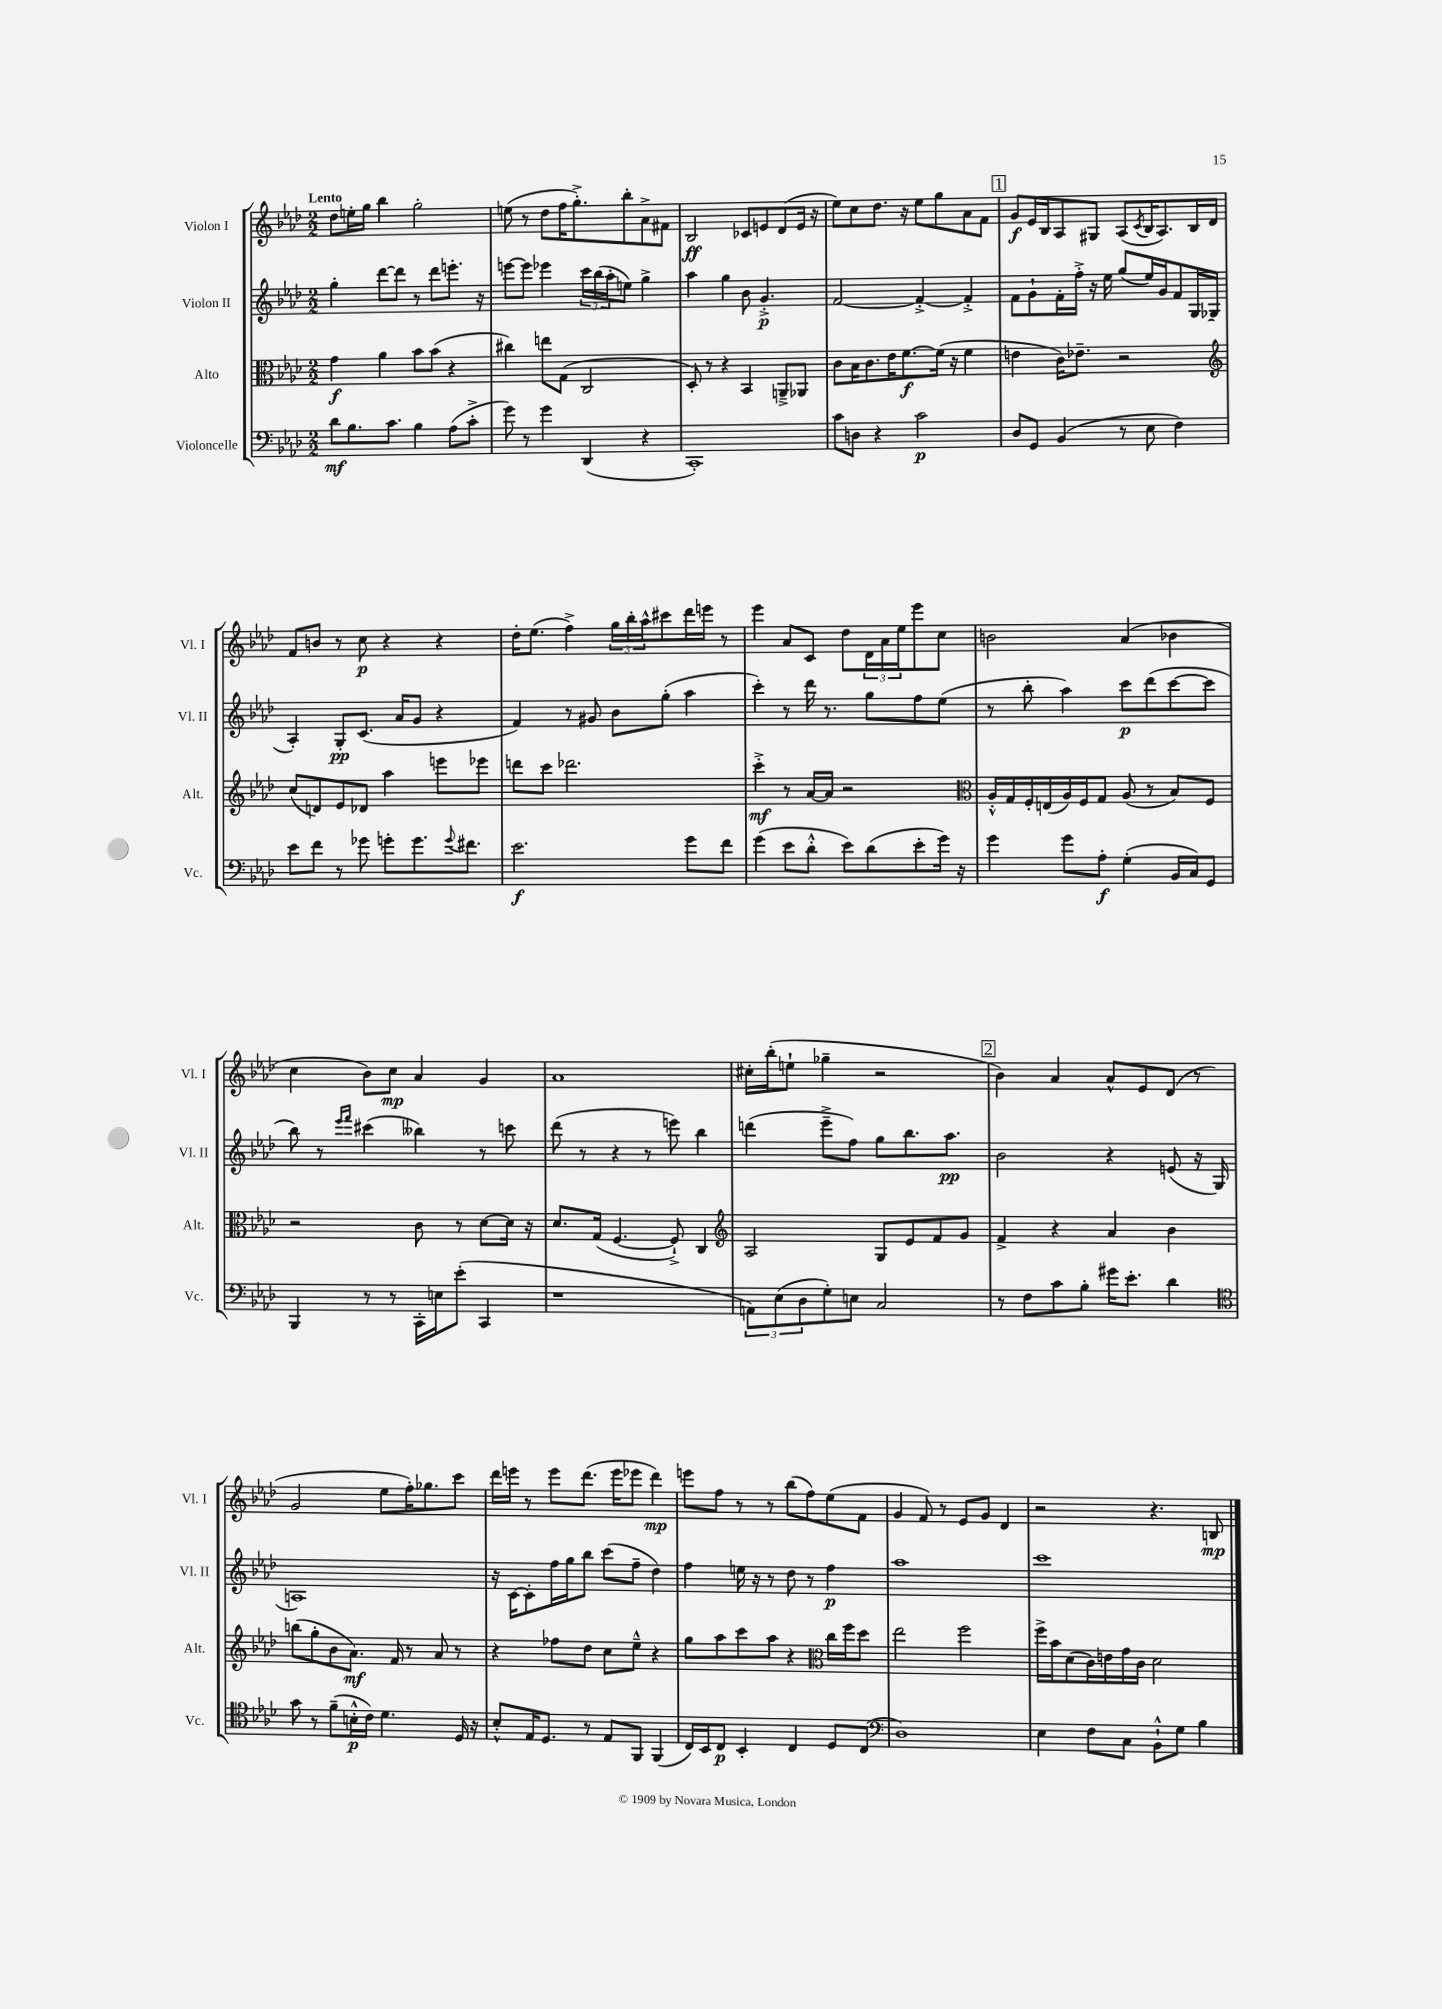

**kern	**kern	**kern	**kern
*staff4	*staff3	*staff2	*staff1
*clefF4	*clefC3	*clefG2	*clefG2
*k[b-e-a-d-]	*k[b-e-a-d-]	*k[b-e-a-d-]	*k[b-e-a-d-]
*M2/2	*M2/2	*M2/2	*M2/2
8d-\L	4g\	4gg'\	8dd-\L
8.B-\	.	.	16ee'\L
.	.	.	16gg\JJ
.	4a-\	[8ddd-\L	4bb-\
8.c\J	.	.	.
.	.	8ddd-\]J	.
4B-\	8b-\L	8r	2gg'\
.	(8b-\J	8ddd-\L	.
(8A-\L	4r	8.eee'\J	.
8c'^\J	.	.	.
.	.	16r	.
=	=	=	=
8g\)	4cc#\)	[8eee\L	(8ee\
8r	.	8eee\]J	8r
4g\	8ee\L	4eee-\	8dd-\L
.	(8G\J	.	16ff\K
.	.	.	8.gg'^\)
(4DD-/	2C/	24ccc\LL	.
.	.	(24bb-\	.
.	.	24aa-'\J	.
.	.	8ee\J)	8bb-'\
4r	.	4gg^\	8a-^\
.	.	.	8f#\J
=	=	=	=
1CC')	8D-'/)	4aa-\	2B-/
.	8r	.	.
.	4r	4gg\	.
.	4BB-/	8b-\	8c-/L
.	.	4.g'^/	8e/
.	8AA~^/L	.	(8d-/
.	8AA-/J	.	16e/Jk
.	.	.	16r
=	=	=	=
8c\L	8c\L	[2f/	8ee-\L)
8D\J	16B-\K	.	8cc\
.	8.c\	.	.
4r	.	.	8.dd-\J
.	16e-\K	.	.
.	[8.f\	.	16r
2c\	.	4f'^/_	8ee-\L
.	(16f\]Jk	.	8gg\
.	16r	.	.
.	4f\	4f'^/]	8a-\
.	.	.	8f\J
=	=	=	=
8D-/L	4e\	8f\L	8g/L
8GG/J	.	8g`\	16e-/L
.	.	.	16B-/J
(4BB-/	16c\LK)	16f'\L	8A-/
.	8.e-~\J	16ff'^\JJ	.
.	.	16r	8G#/J
.	.	16ee-\	.
8r	2r	(8gg/L	(8A-/L
.	.	.	8qc/
8E-\	.	16ee-/L)	16B-/K
.	.	16g/J	8.A-/)
4F\)	.	8f/	.
.	.	16G/L	16B-/L
.	.	(16G-/JJ	16d-/JJ
=	=	=	=
*	*clefG2	*	*
8e-\L	(8cc/L	4A-'/)	8f/L
8f\J	8d/)	.	8b/J
8r	8e-/	8G'/L	8r
8g-\	8d-/J	(8.c/J	8cc\
8g'\L	4aa-\	.	4r
.	.	16a-/LK	.
8.g\	.	8g/J	.
.	8eee\L	4r	4r
8qqg/	.	.	.
8.f#\J	.	.	.
.	8eee-\J	.	.
=	=	=	=
2.e-\	8ddd\L	4f/)	16dd-'\LK
.	.	.	(8.ee-\J
.	8ccc\J	.	.
.	2.ddd-\	8r	4ff^\)
.	.	8g#/	.
.	.	8b-\L	24gg\LL
.	.	.	24bb-'\
.	.	.	24aa-^^\J
.	.	(8gg'\J	8ccc#\
8g\L	.	4aa-\	16ddd-\L
.	.	.	16eee\JJ
8f\J	.	.	8r
=	=	=	=
(4g\	4ccc'^\	4ccc'\)	4eee-\
8e-\L	8r	8r	8a-/L
8d-'^^\J	[16a-/LL	16ddd-\	8c/J
.	16a-/]JJ	8.r	.
8e-\L)	2r	.	8dd-\L
(8d-\	.	8gg\L	24d-\L
.	.	.	24a-\
.	.	.	24ee-\J
8e-'\	.	8ff\	8eee-\
16g\Jk)	.	(8ee-\J	8cc\J
16r	.	.	.
=	=	=	=
*	*clefC3	*	*
4g\	16A-'^^/LL	8r	2b\
.	16G/	.	.
.	16F'/	8bb-'\	.
.	(16E/	.	.
8g\L	16A-/)	4aa-\)	.
.	16F/J	.	.
8A-'\J	8G/J	.	.
(4G'\	(8A-/	8ccc\L	(4a-/
.	8r	(8ddd-\	.
16BB-/LL	8B-/L)	[8ccc\	4b-\
16C/J)	.	.	.
8GG/J	8F/J	8ccc\]J	.
=	=	=	=
4BBB-/	2r	8bb-\)	4cc\
.	.	8r	.
.	.	16qqeee-/LL	.
.	.	16qqfff/JJ	.
8r	.	(4ccc#\	8b-\L)
8r	.	.	8cc\J
16CC'\LL	8c\	4bb--\)	4a-/
16E\J	.	.	.
(8e-'\J	8r	.	.
4CC/	[8d-\L	8r	4g/
.	16d-\]Jk	8ccc\	.
.	16r	.	.
=	=	=	=
1r	8.d-/L	(8ddd-\	1a-
.	.	8r	.
.	(16G/Jk	.	.
.	[4.F/	4r	.
.	.	8r	.
.	8F`^/])	8eee\)	.
.	4C/	4bb-\	.
=	=	=	=
*	*clefG2	*	*
12AA\L)	2A-/	(4ddd\	16cc#'\LL
.	.	.	(16bb-'\J
(12E-\	.	.	.
.	.	.	8ee`\J
12D-\	.	.	.
8G'\)	.	8eee-~^\L	4gg-~\
8E\J	.	8ff\J)	.
2C/	8G/L	8gg\L	2r
.	8e-/	8.bb-\	.
.	8f/	.	.
.	.	8.aa-\J	.
.	8g/J	.	.
=	=	=	=
8r	4f^/	2b-\	4b-\)
8F\L	.	.	.
8c\	4r	.	4a-/
8B-'\J	.	.	.
16g#\LK	4a-/	4r	8a-^^/L
8.e-'\J	.	.	.
.	.	.	8e-/
4d-\	4b-\	(8e/	(8d-/J
.	.	16r	8r
.	.	16G/	.
=	=	=	=
*clefC4	*	*	*
8g\	(8bb\L	1A)	2g/
8r	8gg'\	.	.
(8f~\L	8b-\	.	.
16B'^^\L	8.a-\J)	.	.
16c\JJ)	.	.	.
4.d-\	.	.	8ee-\L
.	16f/	.	.
.	8r	.	16ff'\K)
.	.	.	8.gg-\
.	8a-/	.	.
16D-/	8r	.	8ccc\J
16r	.	.	.
=	=	=	=
8B-'^^/L	4r	16r	16ddd-\LL
.	.	[16c\LK	16eee\JJ
16E-/K	.	8c'\]	8r
8.D-/J	.	.	.
.	8ff-\L	16ff\L	8eee\L
.	.	16gg\J	.
8r	8dd-\J	8bb-\J	(8.ddd-\J
8E-/L	8cc\L	(8ccc\L	.
.	.	.	16eee\LK
8FF/J	8ee-~^^\J	8ff~\J	8eee-\J
(4FF/	4r	4dd-\)	4ddd-\)
=	=	=	=
16C/LL)	8gg\L	4ff\	8eee\L
16BB-/J	.	.	.
8C/J	8aa-\	.	8ff\J
4BB-'/	8ccc\	16ee\	8r
.	.	16r	.
.	8aa-\J	8r	8r
4C/	4r	8dd-\	(8bb-\L
.	.	8r	8ff\)
*	*clefC3	*	*
8D-/L	16cc\LL	4ff\	(8ee-\
.	16ff\J	.	.
(8C/J	8dd-\J	.	8f\J
=	=	=	=
*clefF4	*	*	*
1D-)	2ee-\	1aa-	4g/
.	.	.	8f/)
.	.	.	8r
.	2ff\	.	8e-/L
.	.	.	8g/J
.	.	.	4d-/
=	=	=	=
4E-\	16ff^\LL	1ccc	2r
.	16b-\J	.	.
.	(8d-\	.	.
8F\L	16c\L)	.	.
.	16e\	.	.
8C\J	16g\	.	.
.	16c\JJ	.	.
8BB-`^^\L	2d-\	.	4.r
8G\J	.	.	.
4B-\	.	.	.
.	.	.	8B/
==	==	==	==
*-	*-	*-	*-
